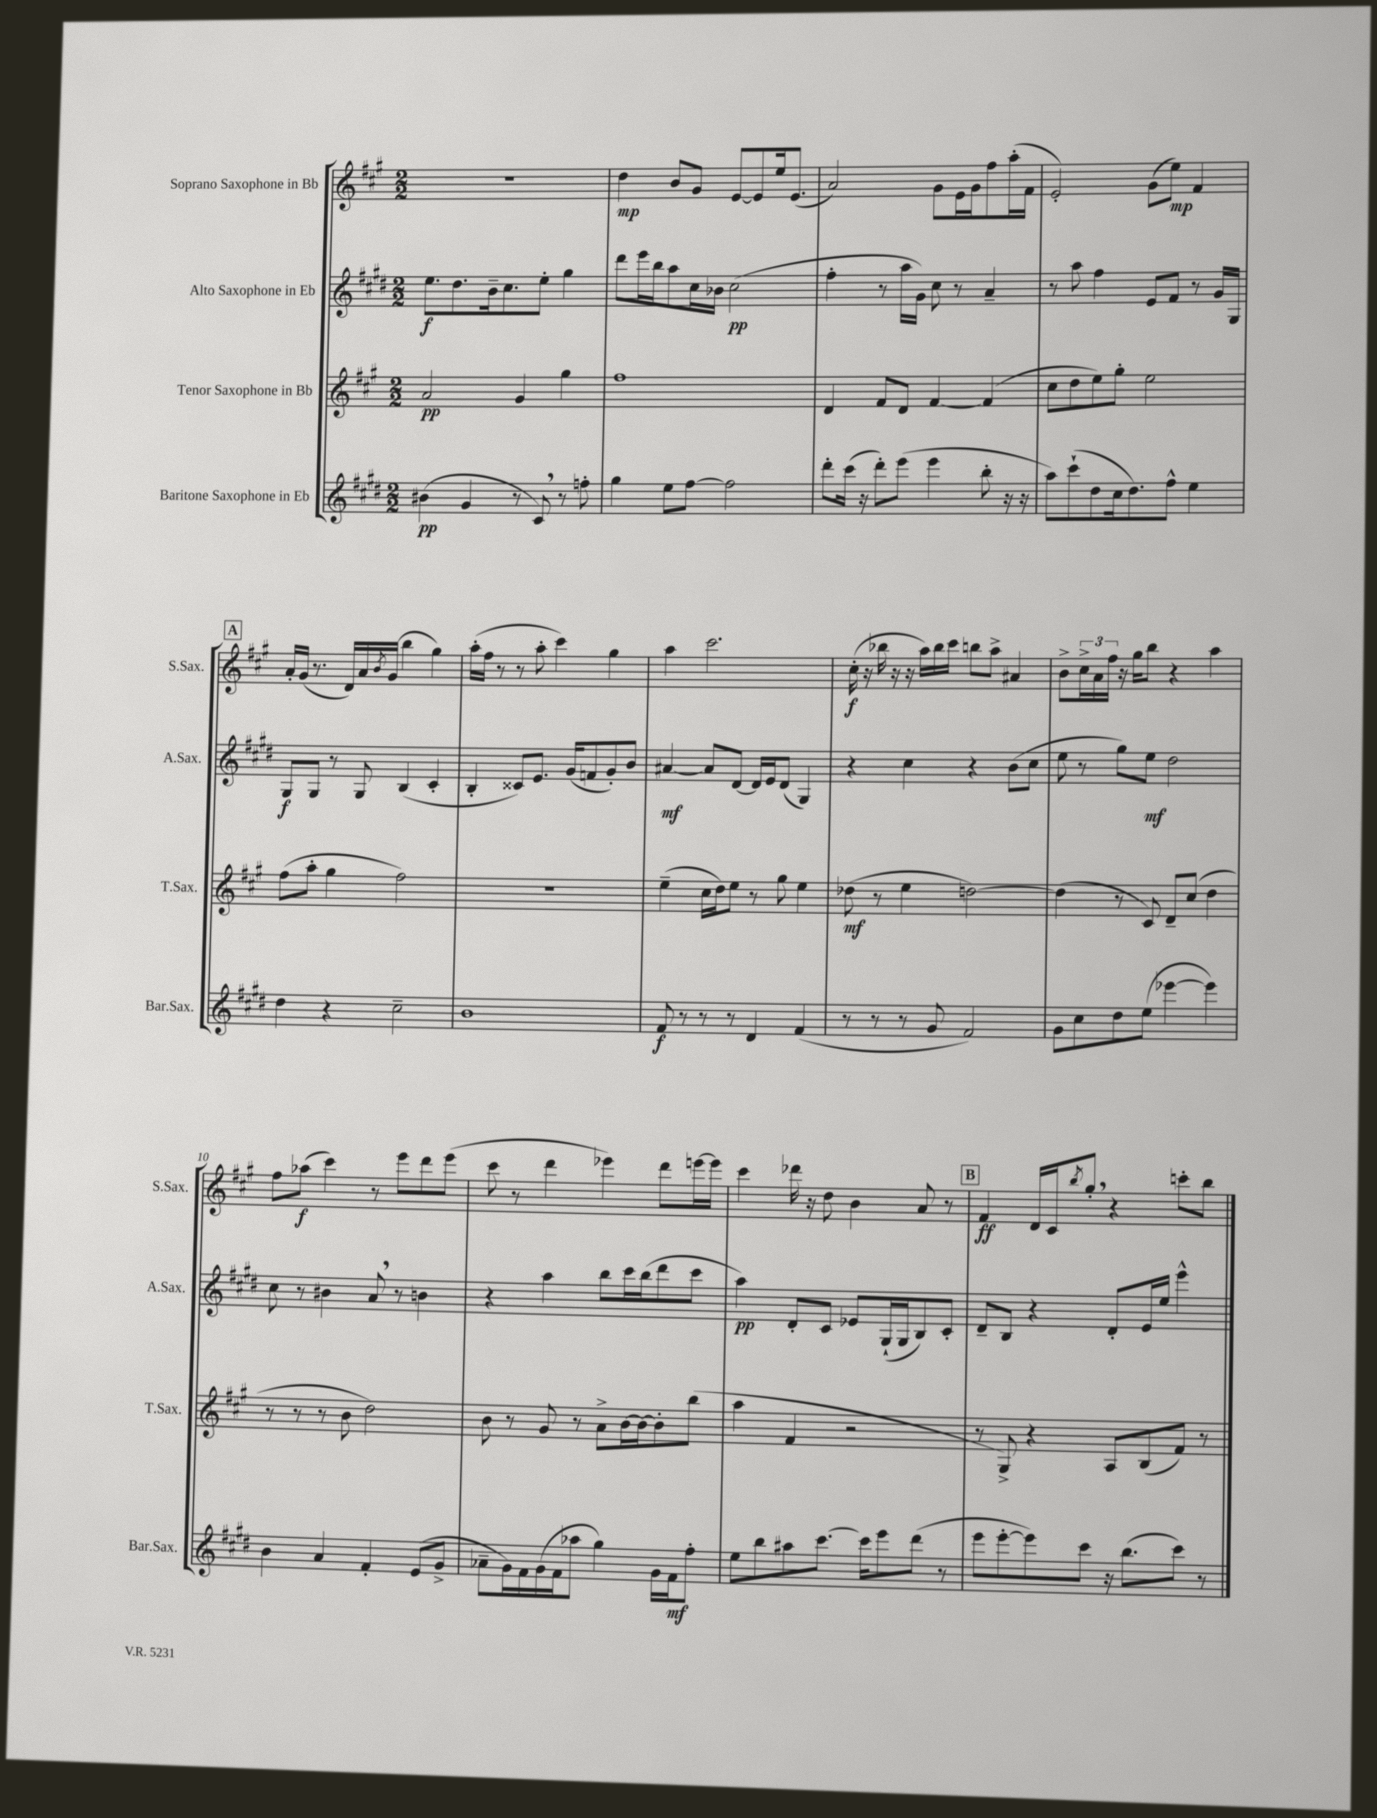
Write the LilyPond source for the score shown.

<<
\new StaffGroup <<
\new Staff = "s0" \with { instrumentName = "Soprano Saxophone in Bb" shortInstrumentName = "S.Sax." } {
    \clef treble \key a \major \numericTimeSignature \time 2/2
    r1 |
    d''4\mp b'8 gis'8 e'8~ e'8 e''16 e'8.( |
    a'2) gis'8 e'16 gis'16 fis''8 a''16-.( fis'16 |
    e'2-.) gis'8( e''8\mp) fis'4 |
    \mark \markup { \box "A" } a'16-. gis'16( r8. d'16) a'16 \acciaccatura { b'8 } gis'16( b''4 gis''4) |
    a''16-.( fis''16 r8 r8 a''8-. cis'''4) gis''4 |
    a''4 cis'''2. |
    cis''16-.\f( r16 bes''16 r16 r16 a''16) bes''16 cis'''16 b''8 a''8-> ais'4 |
    b'8-> \tuplet 3/2 { cis''16-> a'16 fis''16 } r16 gis''16 b''8 r4 a''4 |
    fis''8 aes''8\f( cis'''4) r8 e'''8 d'''8 e'''8( |
    cis'''8 r8 d'''4 ees'''4) d'''8 e'''16~ e'''16 |
    cis'''4 des'''16 r16 d''8 b'4 a'8 r8 |
    \mark \markup { \box "B" } fis'4\ff d'16 cis'16 \acciaccatura { b''8 } gis''8-. \breathe r4 c'''8-. b''8 \bar "|." |
}
\new Staff = "s1" \with { instrumentName = "Alto Saxophone in Eb" shortInstrumentName = "A.Sax." } {
    \clef treble \key e \major \numericTimeSignature \time 2/2
    e''8.\f dis''8. b'16-- cis''8. e''8-. gis''4 |
    dis'''8 e'''16 b''16 a''8 cis''16 bes'16 cis''2\pp( |
    fis''4-. r8 a''16 gis'16) cis''8 r8 a'4-- |
    r8 a''8 fis''4 e'8 fis'8 r8 gis'16 gis16 |
    \mark \markup { \box "A" } gis8\f gis8 r8 gis8 b4( cis'4-. |
    b4-. cisis'8) e'8. gis'16( f'8 gis'8-.) b'8 |
    ais'4~\mf ais'8 dis'8~ dis'16 e'16 dis'8( gis4) |
    r4 cis''4 r4 b'8( cis''8 |
    e''8 r8 gis''8) e''8\mf dis''2 |
    cis''8 r8 bis'4 a'8 \breathe r8 b'4 |
    r4 a''4 b''8 cis'''16 b''16( dis'''8 cis'''8 |
    a''4\pp) dis'8-. cis'8 ees'8 gis16-!( gis16 b8) cis'8-. |
    \mark \markup { \box "B" } dis'8-- b8 r4 dis'8-. e'16 e''16 e'''4-^ \bar "|." |
}
\new Staff = "s2" \with { instrumentName = "Tenor Saxophone in Bb" shortInstrumentName = "T.Sax." } {
    \clef treble \key a \major \numericTimeSignature \time 2/2
    a'2\pp gis'4 gis''4 |
    fis''1 |
    d'4 fis'8 d'8 fis'4~ fis'4( |
    cis''8 d''8 e''8) gis''8-. e''2 |
    \mark \markup { \box "A" } fis''8( a''8-. gis''4 fis''2) |
    r1 |
    e''4--( cis''16 d''16) e''8 r8 gis''8 e''4 |
    des''8\mf( r8 e''4 d''2~) |
    d''4( r8 cis'8) d'8-- cis''8( d''4 |
    r8 r8 r8 b'8 d''2) |
    b'8 r8 gis'8 r8 a'8-> b'16~ b'16~ b'8-. b''8( |
    a''4 fis'4 r2 |
    \mark \markup { \box "B" } r8 gis8->) r4 a8 b8( fis'8) r8 \bar "|." |
}
\new Staff = "s3" \with { instrumentName = "Baritone Saxophone in Eb" shortInstrumentName = "Bar.Sax." } {
    \clef treble \key e \major \numericTimeSignature \time 2/2
    bis'4\pp( gis'4 r8 cis'8) \breathe r8 f''8-. |
    gis''4 e''8 fis''8~ fis''2 |
    dis'''8-. cis'''16( r16 dis'''8-.) e'''8( e'''4 b''8-. r16 r16 |
    a''8) cis'''8-!( dis''8 cis''16 dis''8.) fis''8-^ e''4 |
    \mark \markup { \box "A" } dis''4 r4 cis''2-- |
    b'1 |
    fis'8\f r8 r8 r8 dis'4 fis'4( |
    r8 r8 r8 gis'8 fis'2) |
    gis'8 cis''8 dis''8 e''8( ees'''4~ ees'''4) |
    b'4 a'4 fis'4-. e'8( gis'8-> |
    aes'8-- gis'16) fis'16 gis'16( fis'16 aes''8 gis''4) gis'16 fis'16\mf fis''8-. |
    e''8 b''8 ais''8 cis'''8.~ cis'''16 e'''8 dis'''8( r8 |
    \mark \markup { \box "B" } e'''8 e'''8~-. e'''8) cis'''8 r16 b''8.( cis'''8) r8 \bar "|." |
}
>>
>>
